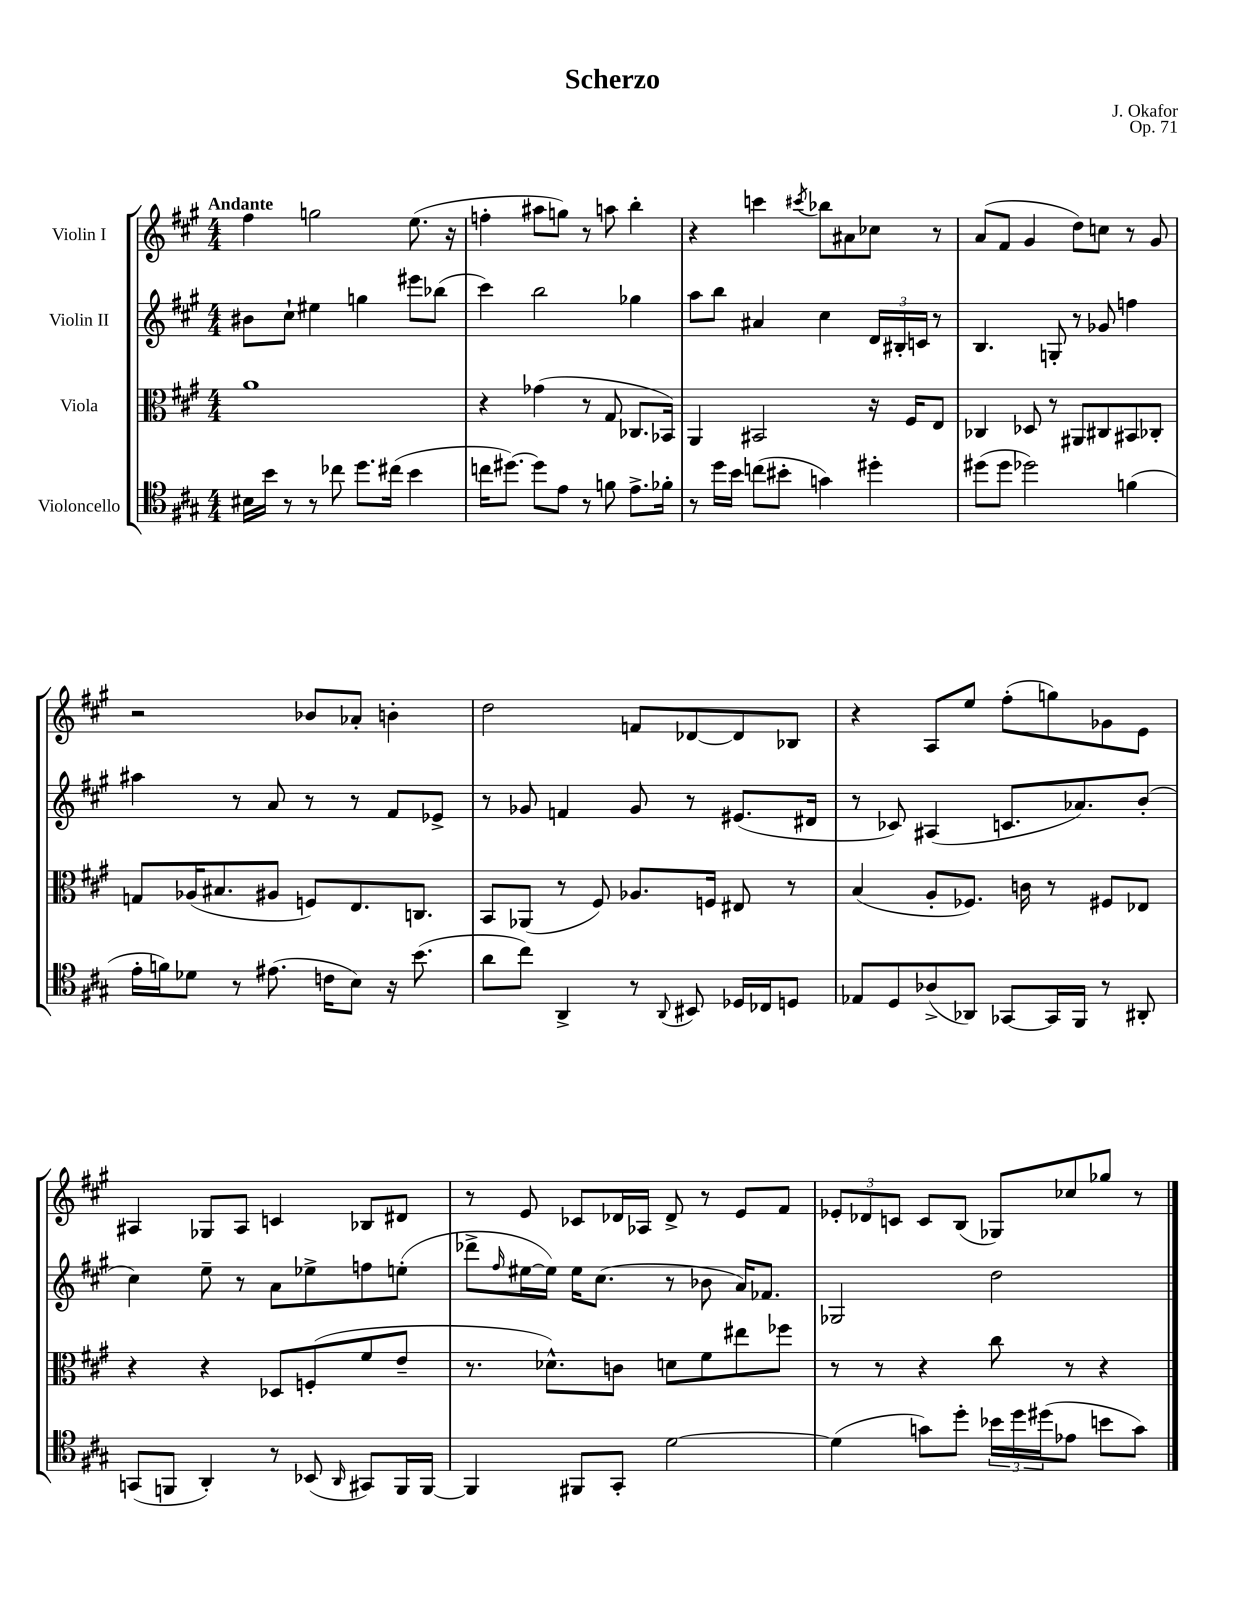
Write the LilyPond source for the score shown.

\header { title = "Scherzo" composer = "J. Okafor" opus = "Op. 71" }
<<
\new StaffGroup <<
\new Staff = "s0" \with { instrumentName = "Violin I" } {
    \clef treble \key a \major \numericTimeSignature \time 4/4 \tempo "Andante"
    fis''4 g''2 e''8.( r16 |
    f''4-. ais''8 g''8) r8 a''8 b''4-. |
    r4 c'''4 \acciaccatura { cis'''8 } bes''8 ais'8 ces''8 r8 |
    a'8( fis'8 gis'4 d''8) c''8 r8 gis'8 |
    r2 bes'8 aes'8-. b'4-. |
    d''2 f'8 des'8~ des'8 bes8 |
    r4 a8 e''8 fis''8-.( g''8) ges'8 e'8 |
    ais4 ges8 ais8 c'4 bes8 dis'8 |
    r8 e'8 ces'8 des'16 aes16 des'8-> r8 e'8 fis'8 |
    \tuplet 3/2 { ees'8-. des'8 c'8 } c'8 b8( ges8) ces''8 ges''8 r8 \bar "|." |
}
\new Staff = "s1" \with { instrumentName = "Violin II" } {
    \clef treble \key a \major \numericTimeSignature \time 4/4
    bis'8 cis''8-! eis''4 g''4 eis'''8 bes''8( |
    cis'''4) b''2 ges''4 |
    a''8 b''8 ais'4 cis''4 \tuplet 3/2 { d'16 bis16-. c'16 } r8 |
    b4. g8-. r8 ges'8 f''4 |
    ais''4 r8 a'8 r8 r8 fis'8 ees'8-> |
    r8 ges'8 f'4 ges'8 r8 eis'8.( dis'16 |
    r8 ces'8) ais4( c'8. aes'8.) b'8-.( |
    cis''4) e''8-- r8 a'8 ees''8-> f''8 e''8-.( |
    des'''8-> \grace { fis''16 } eis''16~ eis''16) eis''16 cis''8.( r8 bes'8 a'16) fes'8. |
    ges2 d''2 \bar "|." |
}
\new Staff = "s2" \with { instrumentName = "Viola" } {
    \clef alto \key a \major \numericTimeSignature \time 4/4
    a'1 |
    r4 ges'4( r8 gis8 ces8. bes,16) |
    a,4 bis,2 r16 fis16 e8 |
    ces4 des8 r8 ais,8 cis8 bis,8 ces8-. |
    g8 aes16( bis8. ais8 f8) e8. c8. |
    b,8 aes,8( r8 fis8) aes8. f16 eis8 r8 |
    b4( a8-. fes8.) c'16 r8 fis8 ees8 |
    r4 r4 des8 f8-.( fis'8 e'8-- |
    r8. des'8.-^) c'8 d'8 fis'8 eis''8 fes''8 |
    r8 r8 r4 cis''8 r8 r4 \bar "|." |
}
\new Staff = "s3" \with { instrumentName = "Violoncello" } {
    \clef tenor \key a \major \numericTimeSignature \time 4/4
    bis16 b'16 r8 r8 ces''8 d''8. cis''16( b'4 |
    c''16 dis''8.~) dis''8 e'8 r8 f'8 e'8.-> fes'16-. |
    r8 d''16 b'16 c''8( bis'8-. g'4) dis''4-. |
    dis''8( dis''8 des''2) f'4( |
    e'16-. f'16) des'8 r8 eis'8.( c'16 b8) r16 b'8.( |
    a'8 cis''8) a,4-> r8 \appoggiatura { a,8 } bis,8 des16 ces16 d8 |
    ees8 d8 aes8->( aes,8) ges,8~ ges,16 fis,16 r8 ais,8-. |
    g,8( f,8 a,4-.) r8 bes,8( \grace { a,16 } gis,8) f,16 f,16~ |
    f,4 fis,8 gis,8-. d'2~ |
    d'4( g'8) d''8-. \tuplet 3/2 { bes'16 d''16 dis''16( } ees'8 b'8 g'8) \bar "|." |
}
>>
>>
\layout { \context { \Score \remove "Bar_number_engraver" } }
